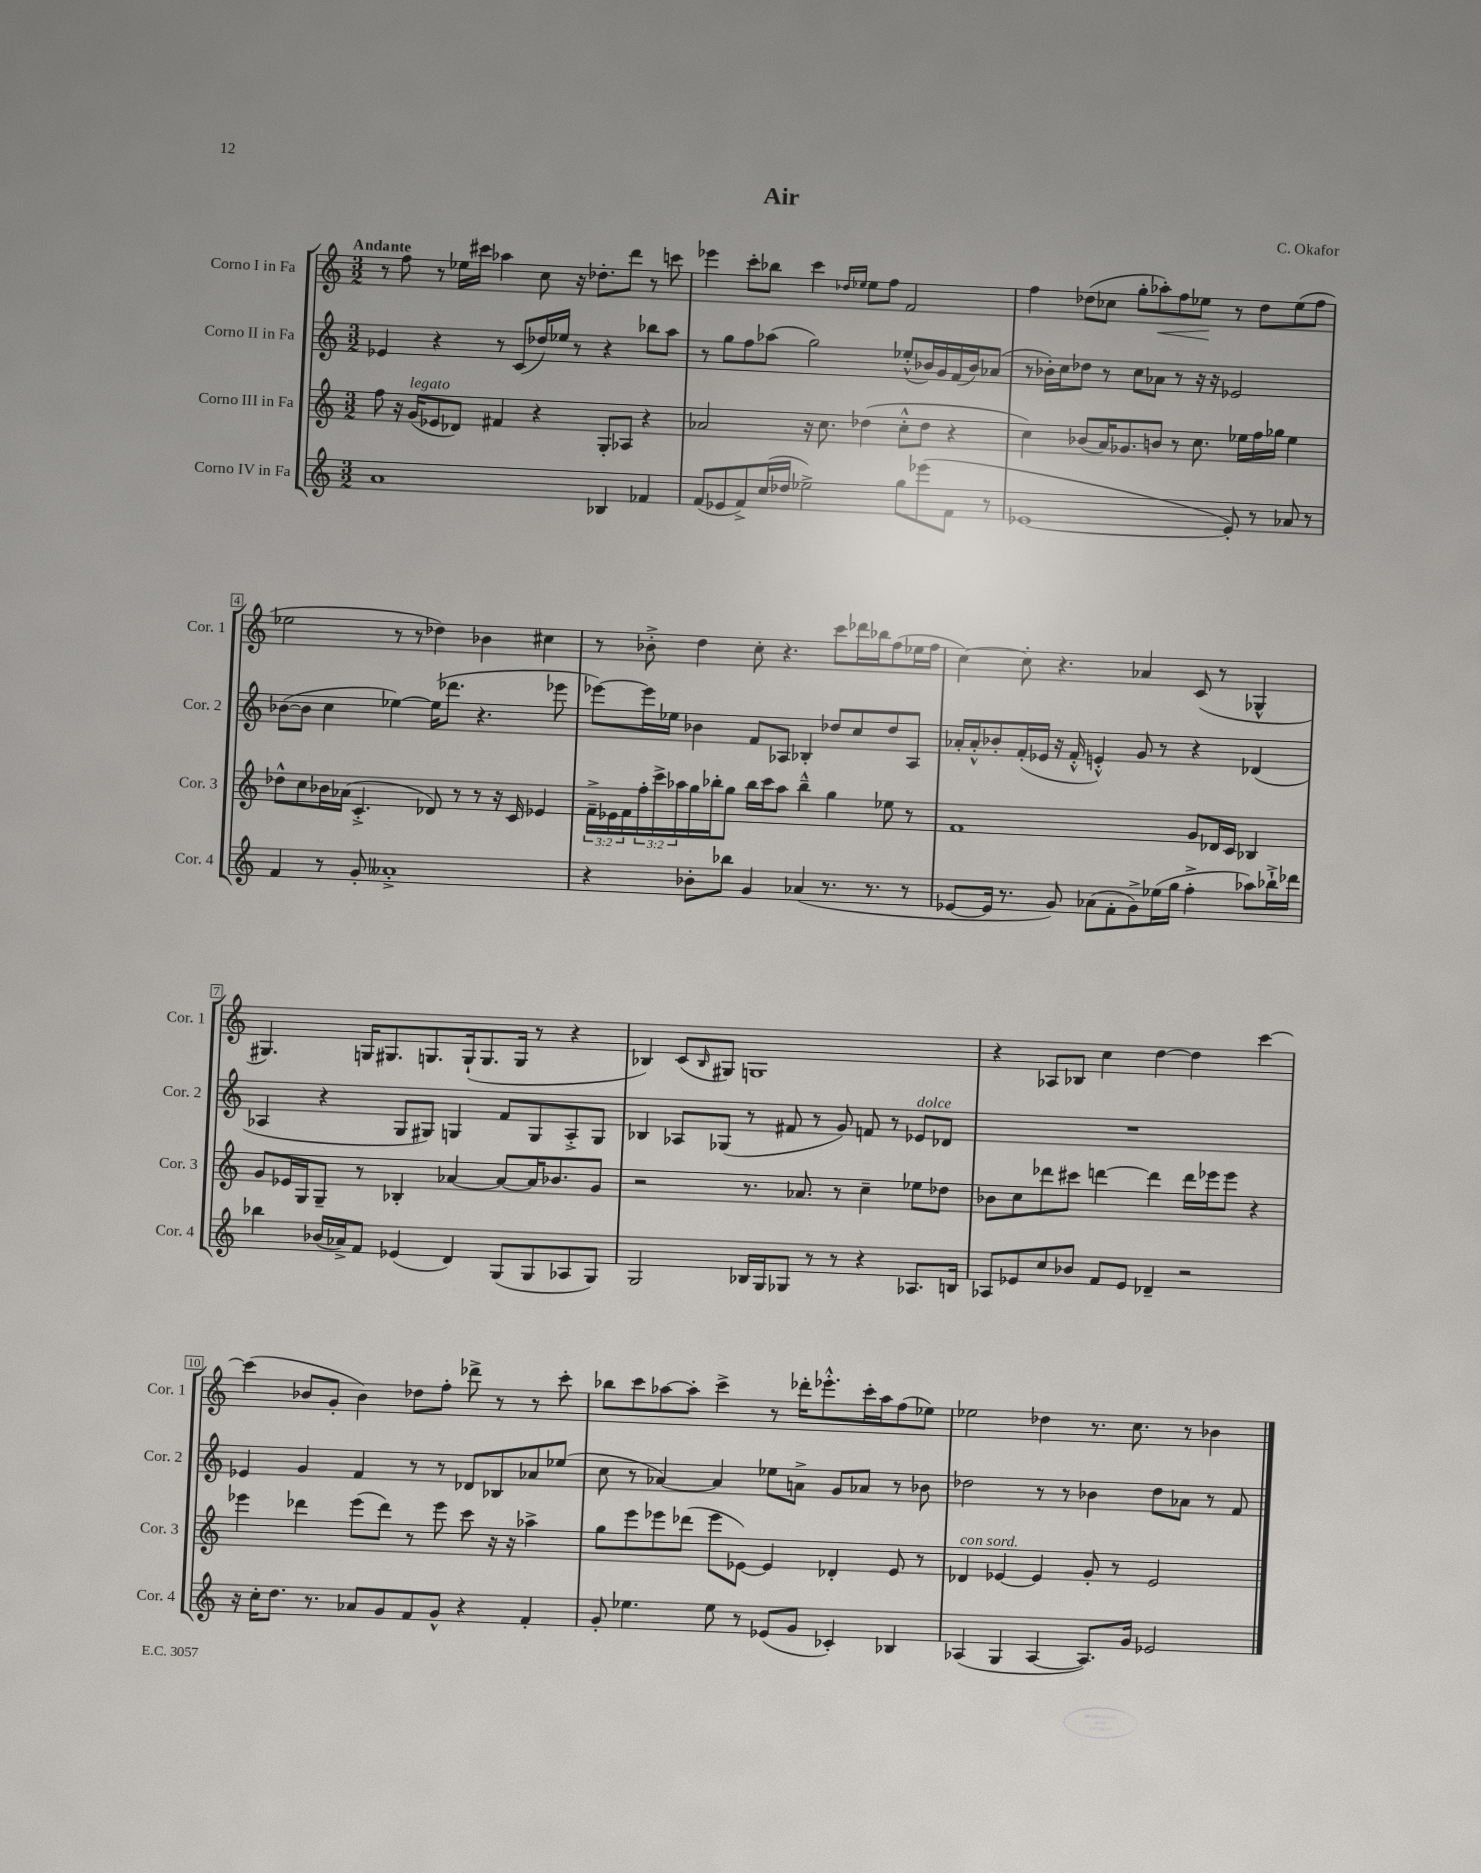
\header { title = "Air" composer = "C. Okafor" }
<<
\new StaffGroup <<
\new Staff = "s0" \with { instrumentName = "Corno I in Fa" shortInstrumentName = "Cor. 1" } {
    \clef treble \key c \major \numericTimeSignature \time 3/2 \tempo "Andante"
    r8 f''8 r8 ees''16 cis'''16 aes''4 c''8 r16 des''8.-. d'''8 r8 c'''8 |
    ees'''4 c'''8-. bes''8 c'''4 \grace { des''16 ees''16 } ees''8 f''8 f'2 |
    f''4 des''8( ces''8 g''8-. aes''8-.\<) f''8 ees''8\! r8 des''8 ees''8( f''8 |
    ees''2 r8 r8 des''4) bes'4 cis''4 |
    r8 bes'8-.-> d''4 c''8-. r4. c'''8 des'''16 bes''16 f''8( ees''16 f''16 |
    c''4~) c''8-. r4. aes'4 c'8( r8 ges4-^ |
    gis4.) g16 gis8. g8. g16-!( g8. g16 r8 r4 |
    bes4) c'8( \grace { bes16 } gis8) g1 |
    r4 aes8 bes8 c''4 d''4~ d''4 c'''4~ |
    c'''4( bes'8 g'8-. bes'4) des''8 f''8-. des'''8-> r8 r8 c'''8-. |
    bes''8 c'''8 aes''8~ aes''8-. c'''4-> r8 des'''16-. ees'''8.-.-^ c'''16-. aes''16 f''8( ees''8) |
    ees''2 des''4 r8. c''8. r8 bes'4 \bar "|." |
}
\new Staff = "s1" \with { instrumentName = "Corno II in Fa" shortInstrumentName = "Cor. 2" } {
    \clef treble \key c \major \numericTimeSignature \time 3/2
    ees'4 r4 r8 c'8( des''16) ees''16 r8 r4 bes''8 a''8 |
    r8 g''8 f''8 aes''8( g''2) ees''8-.-^( bes'16) g'16 f'16( bes'16) aes'8( |
    r8 bes'16-.) c''16 des''8 r8 c''8 aes'8 r8 r16 r16 ees'2 |
    bes'8~( bes'8 c''4 ees''4~) ees''16( des'''8. r4. ees'''8 |
    ees'''8~) ees'''16 ees''16 bes'4 f'8 aes8 bes4-. des''8 c''8 des''8 aes8 |
    aes'16-. aes'16-.-^ bes'8-. f'16-.( ees'16 r16 f'16-.-^ e'4-.-^) g'8 r8 r4 des'4( |
    aes4 r4 g8 gis8) g4 f'8 g8 aes8-.-> g8 |
    bes4 aes8 ges8( r8 fis'8 r8 g'8) f'8 r8 ees'8^\markup { \italic "dolce" } des'8 |
    R1. |
    ees'4 g'4 f'4 r8 r8 des'8 bes8 aes'8 ees''8( |
    c''8 r8 aes'4~) aes'4 ees''8 a'8-> g'8 aes'8 r8 bes'8 |
    des''2 r8 r8 bes'4 des''8 aes'8 r8 f'8 \bar "|." |
}
\new Staff = "s2" \with { instrumentName = "Corno III in Fa" shortInstrumentName = "Cor. 3" } {
    \clef treble \key c \major \numericTimeSignature \time 3/2 \override Staff.TupletNumber.text = #tuplet-number::calc-fraction-text
    f''8 r16 g'16^\markup { \italic "legato" }( ees'8 des'8) fis'4 r4 g8-. aes8 r4 |
    aes'2 r16 c''8. des''4( c''8-.-^ des''8 r4 |
    c''4) bes'8( a'16) ges'8. b'8 r8 c''8. ees''16 f''16 ges''16 ees''4 |
    des''8-^ c''8 bes'16 aes'16( c'4.-.-> des'8) r8 r8 r16 c'16 ees'4 |
    \tuplet 3/2 { f'16---> ees'16 f'16 } \tuplet 3/2 { f''16-. c'''16-> aes''16 } g''16 bes''16-. g''8 bes''16 c'''16 aes''8 bes''4---^ g''4 ees''8 r8 |
    f'1 g'8 des'16 c'16 bes4 |
    g'8 ees'16 g16 g8-- r8 bes4-. aes'4~ aes'8~ aes'16 bes'8. g'8 |
    r2 r8. aes'8. r8 c''4-- ees''8 des''8 |
    bes'8 c''8 des'''8 cis'''8 d'''4~ d'''4 d'''16 ees'''16 ees'''8 r4 |
    ees'''4 des'''4 ees'''8( des'''8) r8 ees'''8 c'''8 r16 r16 aes''4-> |
    g''8 e'''8 ees'''8 des'''8( ees'''8 ees'8~) ees'4 des'4-. ees'8 r8 |
    des'4^\markup { \italic "con sord." } ees'4~ ees'4 g'8-. r8 ees'2 \bar "|." |
}
\new Staff = "s3" \with { instrumentName = "Corno IV in Fa" shortInstrumentName = "Cor. 4" } {
    \clef treble \key c \major \numericTimeSignature \time 3/2
    a'1 bes4 fes'4 |
    f'8( ees'8 f'8->) c''16( des''16 ees''2->) g''8 ees'''8( f'8 r8 |
    ees'1~ ees'8-.) r8 aes'8 r8 |
    f'4 r8 g'8-. aeses'1-.-> |
    r4 bes'8-. bes''8 g'4 aes'4( r8. r8. r8 |
    ees'8~ ees'16 r8. g'8) aes'8( f'8-. g'8->) ees''16( g''16 f''4-.-> aes''8) bes''16-!-> des'''16 |
    bes''4 bes'16( aes'16->) f'8 ees'4( d'4) g8( g8 aes8 g8) |
    g2 bes16 g16 ges8 r8 r8 r4 aes8. b16 |
    aes8 ees'8 c''8 bes'8 f'8 ees'8 des'4-- r2 |
    r16 c''16-. d''8. r8. aes'8 g'8 f'8 g'8-^ r4 f'4-. |
    g'8-. ees''4. ees''8 r8 ees'8( g'8 ces'4-.) bes4 |
    aes4( g4 aes4~ aes8.) g'16 ees'2 \bar "|." |
}
>>
>>
\layout { \context { \Score \override BarNumber.stencil = #(make-stencil-boxer 0.1 0.3 ly:text-interface::print) } }
